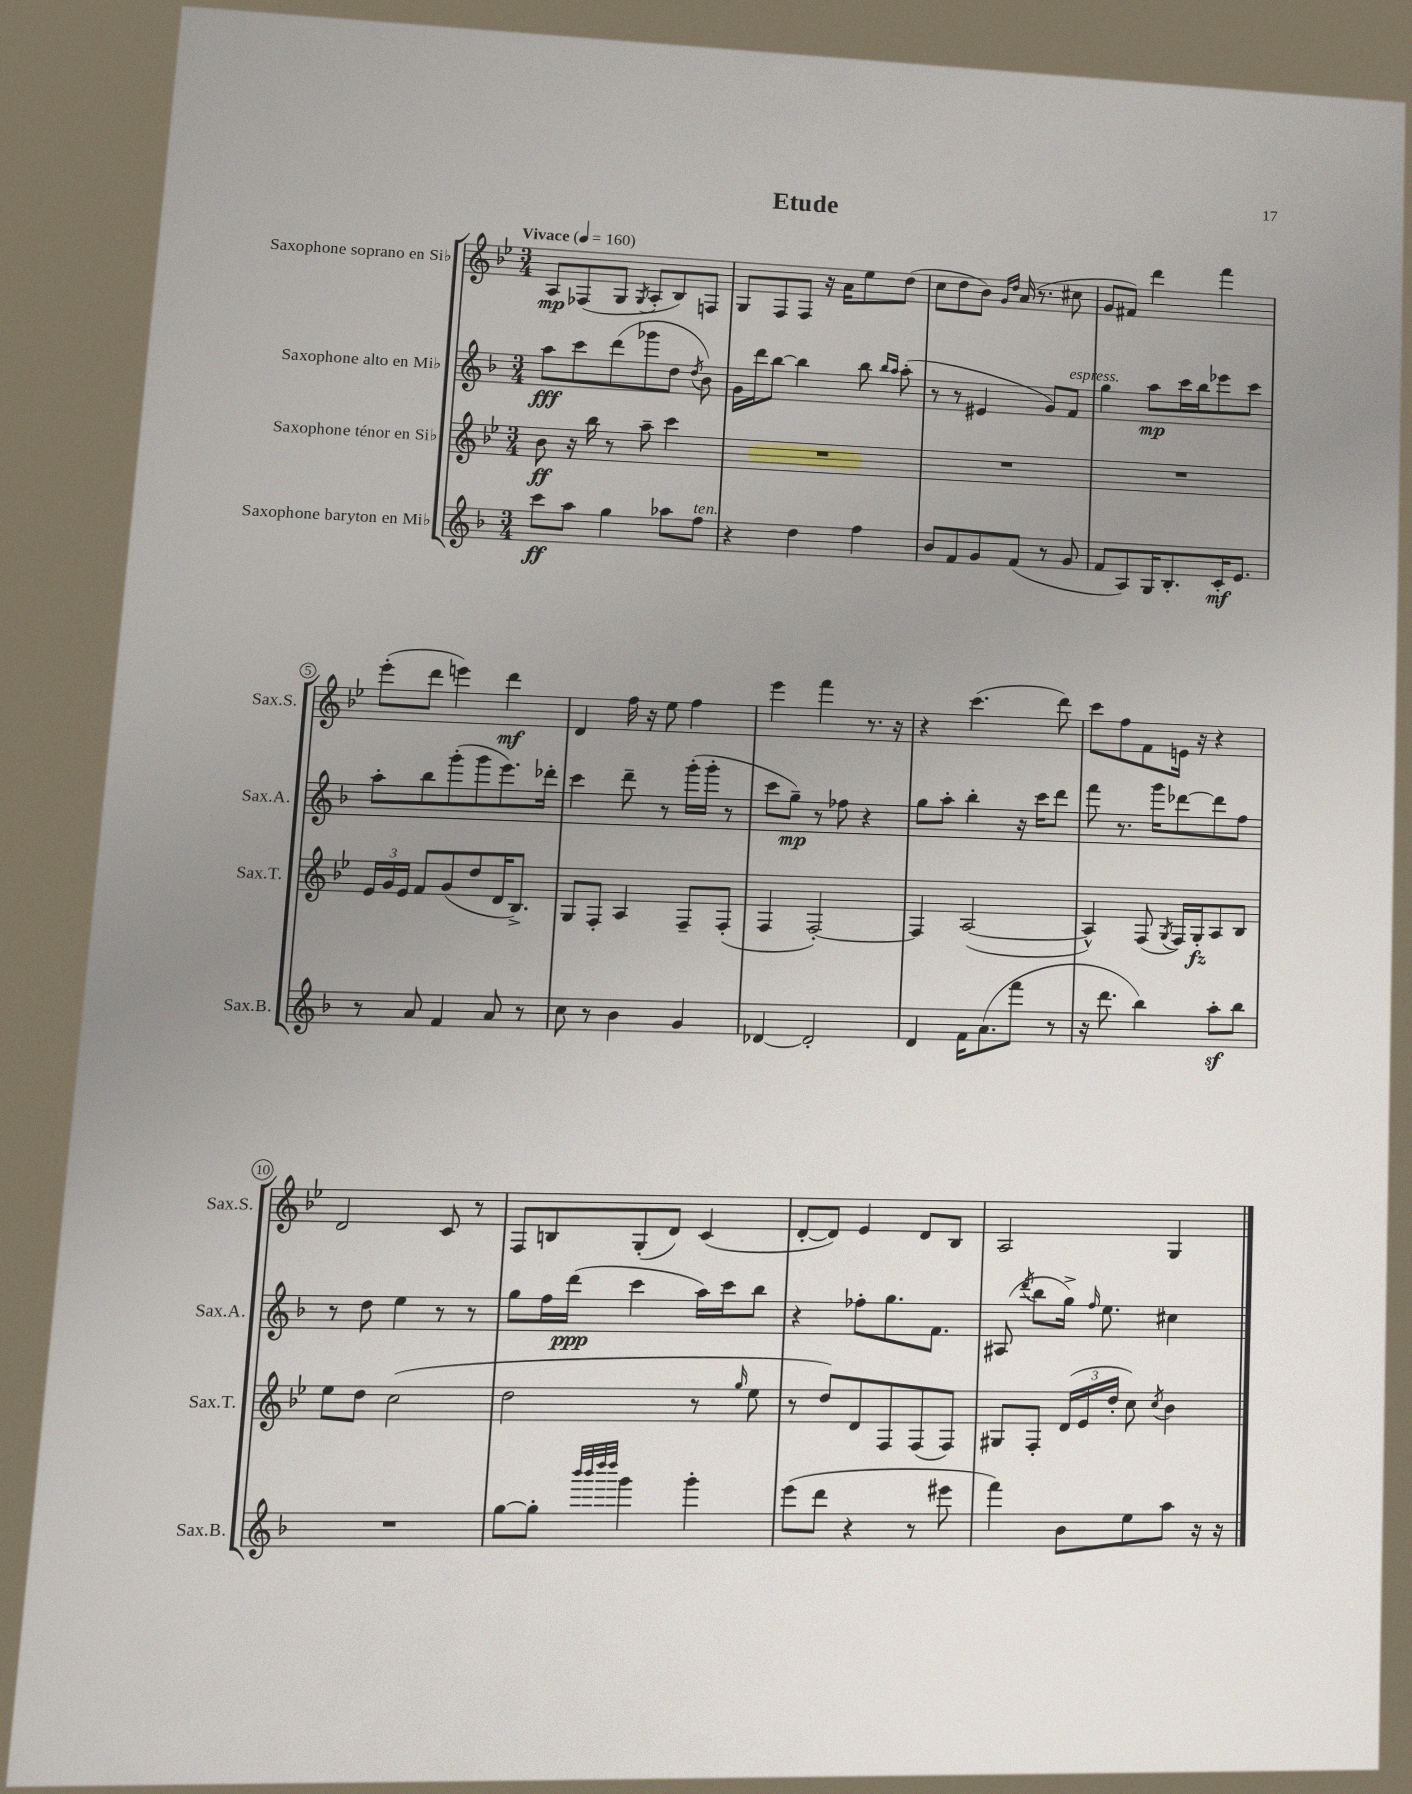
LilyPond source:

\header { title = "Etude" }
<<
\new StaffGroup <<
\new Staff = "s0" \with { instrumentName = "Saxophone soprano en Sib" shortInstrumentName = "Sax.S." } {
    \clef treble \key bes \major \numericTimeSignature \time 3/4 \tempo "Vivace" 4 = 160
    \autoBeamOff a8[\mp fes8( g8] \acciaccatura { g8 } a8[-. bes8) f8] |
    g8[ f8 f8] r16 a'16[ ees''8 d''8]( |
    c''8[ d''8 bes'8]) \grace { g'16[ d''16] } a'16( r8. cis''8 |
    g'8[ fis'8]) d'''4 f'''4 |
    ees'''8[-.( d'''8] e'''4) d'''4\mf |
    d'4 f''16 r16 ees''8 f''4 |
    ees'''4 f'''4 r8. r16 |
    r4 c'''4.( d'''8) |
    c'''8[ f''8 f'8 e'16] r16 r4 |
    d'2 c'8 r8 |
    f8[ b8 g8-.( d'8]) c'4( |
    d'8[~-. d'8]) ees'4 d'8[ bes8] |
    a2 g4 \bar "|." |
}
\new Staff = "s1" \with { instrumentName = "Saxophone alto en Mib" shortInstrumentName = "Sax.A." } {
    \clef treble \key f \major \numericTimeSignature \time 3/4
    \autoBeamOff a''8[\fff c'''8 d'''8( ges'''8 d''8] \acciaccatura { d''8 } bes'8) |
    g'16[ d'''16 bes''8]~ bes''4 bes''8 \grace { bes''16[ a''16] } a''8-.( |
    r8 r8 eis'4 g'8[) f'8]^\markup { \italic "espress." } |
    g''4 a''8[\mp c'''16 bes''16 ees'''8 c'''8] |
    a''8[-. bes''8 g'''8-.( g'''8 e'''8.) des'''16]-. |
    c'''4 d'''8-- r8 g'''16[-.( g'''16]-. r8 |
    c'''8[ g''8]--\mp) r8 fes''8 r4 |
    g''8[ a''8]-. bes''4-. r16 c'''16[ d'''8] |
    f'''8 r8. g'''16[ des'''8~ des'''8 f''8] |
    r8 d''8 e''4 r8 r8 |
    g''8[ f''16 d'''16]\ppp( c'''4 a''16[) c'''16 bes''8] |
    r4 fes''8[-. g''8. f'8.] |
    ais8( \acciaccatura { d'''8 } bes''8[ g''16]->) \grace { f''16 } e''8. cis''4 \bar "|." |
}
\new Staff = "s2" \with { instrumentName = "Saxophone ténor en Sib" shortInstrumentName = "Sax.T." } {
    \clef treble \key bes \major \numericTimeSignature \time 3/4
    \autoBeamOff bes'8\ff r16 bes''16 r8 a''8-- c'''4 |
    R2. |
    R2. |
    R2. |
    \tuplet 3/2 { ees'16[ g'16 ees'16] } f'8[ g'8( d''8 d'16 bes8.]->) |
    g8[ f8]-. a4 f8[-- f8]-.( |
    f4 f2~-.) |
    f4 a2~( |
    a4-^) f8( \acciaccatura { g8 } f16[) g16-.\fz a8 bes8] |
    ees''8[ d''8] c''2( |
    d''2 r8 \grace { g''16 } ees''8 |
    r8 d''8[) d'8 f8 f8( f8]) |
    gis8[ f8]-. \tuplet 3/2 { d'16[( ees'16 d''16]-. } c''8) \acciaccatura { c''8 } bes'4 \bar "|." |
}
\new Staff = "s3" \with { instrumentName = "Saxophone baryton en Mib" shortInstrumentName = "Sax.B." } {
    \clef treble \key f \major \numericTimeSignature \time 3/4
    \autoBeamOff c'''8[\ff a''8] g''4 aes''8[ f''8]^\markup { \italic "ten." } |
    r4 d''4 f''4 |
    bes'8[ f'8 g'8 f'8]( r8 g'8 |
    f'8[ a8) g16 bes8.-. c'16-.\mf e'8.] |
    r8 a'8 f'4 a'8 r8 |
    c''8 r8 bes'4 g'4 |
    des'4~ des'2-. |
    d'4 f'16[ a'8.( f'''8] r8 |
    r16 d'''8. bes''4) a''8[-.\sf bes''8] |
    R2. |
    g''8[~ g''8]-. \grace { bes'''32[ bes'''32 d''''32 d''''32] } g'''4 g'''4-. |
    e'''8[( d'''8] r4 r8 eis'''8 |
    f'''4) bes'8[ e''8 a''8] r16 r16 \bar "|." |
}
>>
>>
\layout { \context { \Score \override BarNumber.stencil = #(make-stencil-circler 0.1 0.3 ly:text-interface::print) } }
